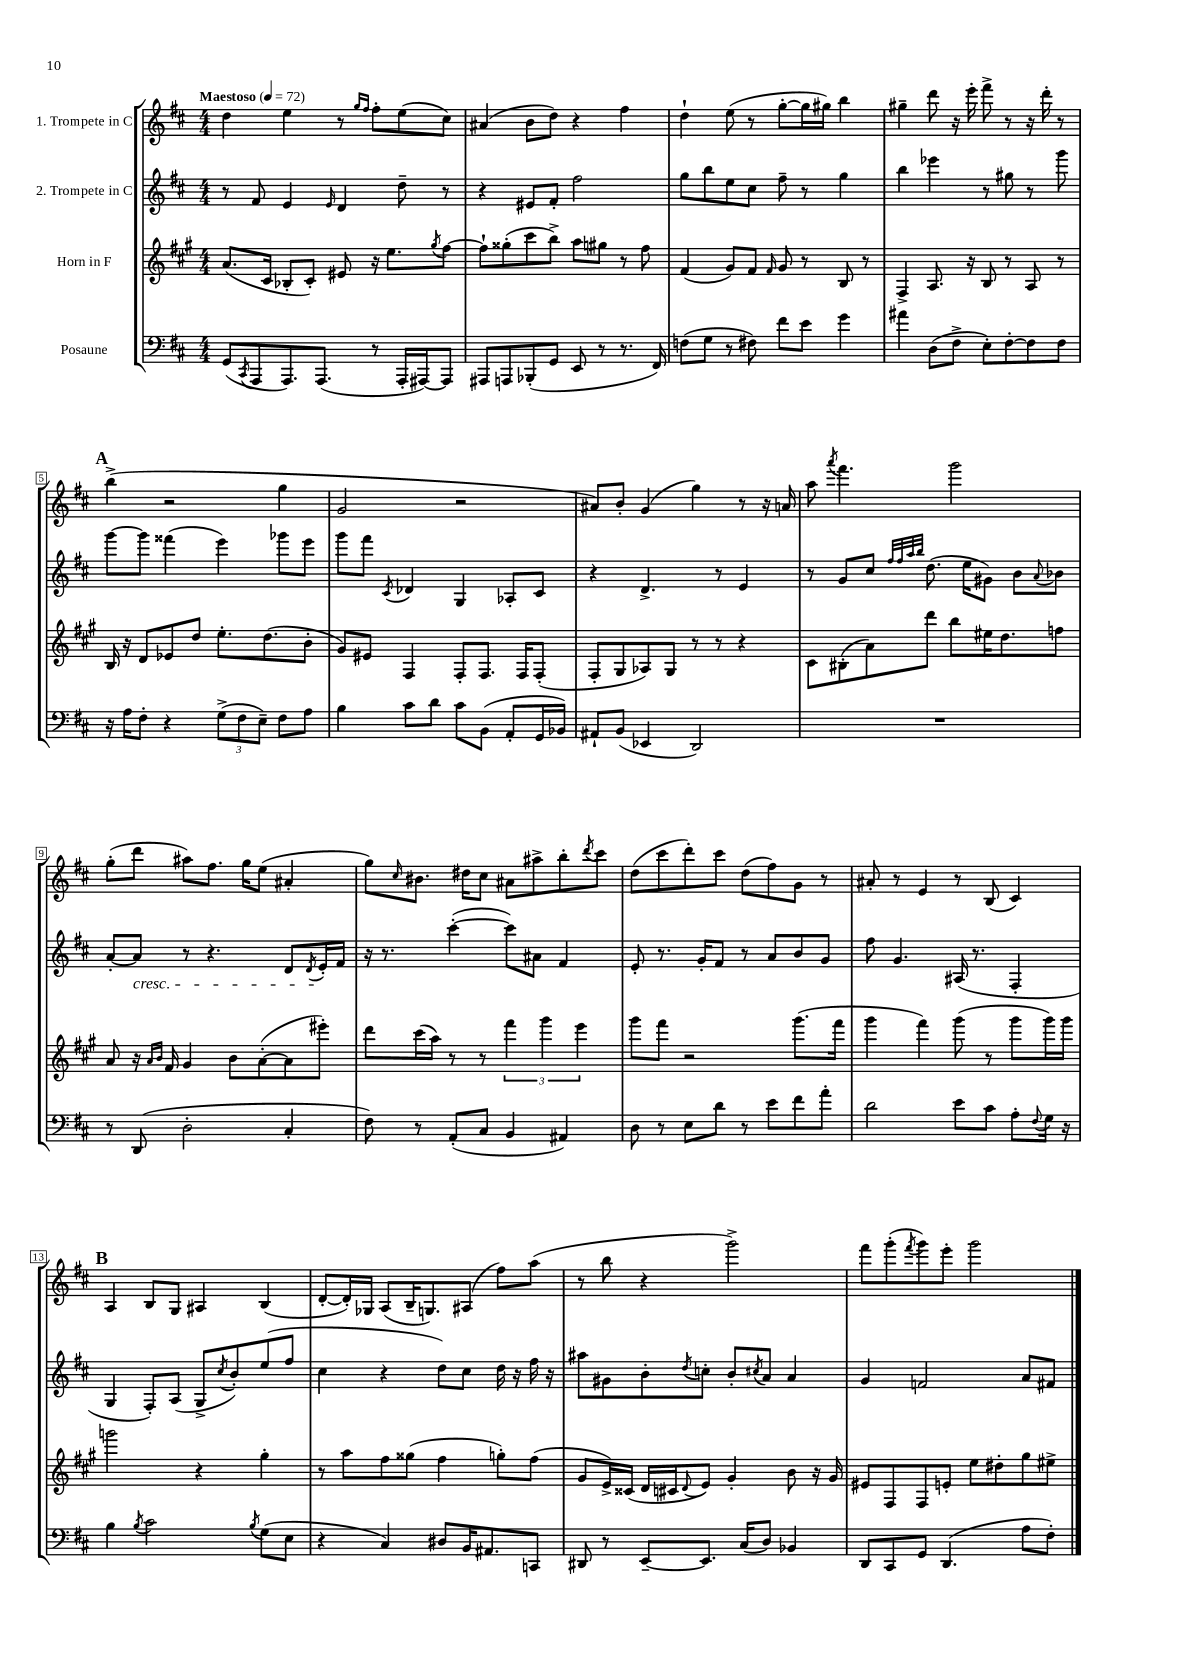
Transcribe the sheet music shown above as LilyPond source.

<<
\new StaffGroup <<
\new Staff = "s0" \with { instrumentName = "1. Trompete in C" } {
    \clef treble \key d \major \numericTimeSignature \time 4/4 \tempo "Maestoso" 4 = 72
    d''4 e''4 r8 \grace { g''16 fis''16 } fis''8-. e''8( cis''8) |
    ais'4( b'8 d''8) r4 fis''4 |
    d''4-! e''8( r8 g''8~-. g''16 gis''16) b''4 |
    gis''4-- d'''8 r16 e'''16-. fis'''8-> r8 r16 d'''16-. r8 |
    \mark \markup { \bold "A" } b''4->( r2 g''4 |
    g'2 r2 |
    ais'8) b'8-. g'4( g''4) r8 r16 a'16 |
    a''8 \acciaccatura { a'''8 } fis'''4. g'''2 |
    g''8-.( d'''8 ais''8) fis''8. g''16 e''8( ais'4-. |
    g''8) \grace { cis''16 } bis'8. dis''16 cis''8 ais'8 ais''8-> b''8-. \acciaccatura { d'''8 } cis'''8 |
    d''8( cis'''8 d'''8-.) cis'''8 d''8( fis''8) g'8 r8 |
    ais'8-. r8 e'4 r8 b8( cis'4) |
    \mark \markup { \bold "B" } a4 b8 g8 ais4 b4( |
    d'8~-. d'16-.) ges16 a8( b16-- g8.) ais8( fis''8) a''8( |
    r8 b''8 r4 g'''2->) |
    fis'''8 g'''8-.( \acciaccatura { fis'''8 } g'''8) e'''8-. g'''2 \bar "|." |
}
\new Staff = "s1" \with { instrumentName = "2. Trompete in C" } {
    \clef treble \key d \major \numericTimeSignature \time 4/4
    r8 fis'8 e'4 \grace { e'16 } d'4 d''8-- r8 |
    r4 eis'8 fis'8-. fis''2 |
    g''8 b''8 e''8 cis''8 fis''8-- r8 g''4 |
    b''4 ees'''4 r8 gis''8 r8 g'''8 |
    \mark \markup { \bold "A" } g'''8~ g'''8 fisis'''4( e'''4) ges'''8 e'''8 |
    g'''8 fis'''8 \acciaccatura { cis'8 } des'4 g4 aes8-. cis'8 |
    r4 d'4.-> r8 e'4 |
    r8 g'8 cis''8 \grace { fis''32 fis''32 a''32 b''32 } d''8.( e''16 gis'8) b'8 \appoggiatura { a'8 } bes'8 |
    a'8~-. a'8\cresc r8 r4. d'8 \acciaccatura { d'8 } e'16-.\! fis'16 |
    r16 r8. cis'''4~-.( cis'''8) ais'8 fis'4 |
    e'8-. r8. g'16-. fis'8 r8 a'8 b'8 g'8 |
    fis''8 g'4. ais16( r8. fis4-. |
    \mark \markup { \bold "B" } g4 fis8-.) a8( g8-> \acciaccatura { cis''8 } b'8-.) e''8( fis''8 |
    cis''4 r4 d''8) cis''8 d''16 r16 fis''16 r16 |
    ais''8 gis'8 b'8-. \acciaccatura { d''8 } c''8-. b'8-. \acciaccatura { cis''8 } a'8 a'4 |
    g'4 f'2 a'8 fis'8 \bar "|." |
}
\new Staff = "s2" \with { instrumentName = "Horn in F" } {
    \clef treble \key a \major \numericTimeSignature \time 4/4
    a'8.( cis'16 bes8-. cis'8-.) eis'8 r16 e''8. \acciaccatura { gis''8 } fis''8~ |
    fis''8-! gisis''8-.( cis'''8 b''8->) a''8 gis''8 r8 fis''8 |
    fis'4( gis'8) fis'8 \grace { fis'16 } gis'8 r8 b8 r8 |
    fis4-> a8. r16 b8 r8 a8 r8 |
    \mark \markup { \bold "A" } b16 r16 d'8 ees'8 d''8 e''8.-. d''8.( b'8-. |
    gis'8) eis'8 fis4 fis8-. fis8. fis16 fis8-.( |
    fis8-. gis8 aes8) gis8 r8 r8 r4 |
    cis'8 bis8-.( a'8) d'''8 b''8 eis''16 d''8. f''8 |
    a'8 r16 \grace { a'16 b'16 } fis'16 gis'4 b'8 a'8~-.( a'8 eis'''8-.) |
    d'''8 cis'''16( a''16) r8 r8 \tuplet 3/2 { fis'''4 gis'''4 e'''4 } |
    gis'''8 fis'''8 r2 gis'''8.( fis'''16 |
    gis'''4 fis'''4) gis'''8( r8 gis'''8 gis'''16) gis'''16 |
    \mark \markup { \bold "B" } g'''2 r4 gis''4-. |
    r8 a''8 fis''8 gisis''8( fis''4 g''8-.) fis''8( |
    gis'8 e'16->) cisis'16( d'16 cis'16 \appoggiatura { d'8 } e'8) gis'4-. b'8 r16 gis'16 |
    eis'8 fis8 fis8 e'8-. e''8 dis''8-. gis''8 eis''8-> \bar "|." |
}
\new Staff = "s3" \with { instrumentName = "Posaune" } {
    \clef bass \key d \major \numericTimeSignature \time 4/4
    g,8( \acciaccatura { cis,8 } a,,8 a,,8.) a,,8.( r8 a,,16-. ais,,16~) ais,,8 |
    ais,,8 a,,8 bes,,8-.( g,8 e,8 r8 r8. fis,16) |
    f8( g8 r8 fis8) fis'8 e'8 g'4 |
    ais'4 d8( fis8-> e8-.) fis8~-. fis8 fis8 |
    \mark \markup { \bold "A" } r16 a16 fis8-. r4 \tuplet 3/2 { g8->( fis8 e8--) } fis8 a8 |
    b4 cis'8 d'8 cis'8 b,8( a,8-. g,16 bes,16) |
    ais,8-! b,8( ees,4 d,2) |
    R1 |
    r8 d,8( d2-. cis4-. |
    fis8) r8 a,8-.( cis8 b,4 ais,4) |
    d8 r8 e8 d'8 r8 e'8 fis'8 a'8-. |
    d'2 e'8 cis'8 a8-. \appoggiatura { fis8 } g16 r16 |
    \mark \markup { \bold "B" } b4 \acciaccatura { b8 } cis'2 \acciaccatura { b8 } g8( e8 |
    r4 cis4) dis8 b,16 ais,8. c,8 |
    dis,8 r8 e,8~-- e,8. cis16( d8) bes,4 |
    d,8 cis,8 g,8 d,4.( a8 fis8-.) \bar "|." |
}
>>
>>
\layout { \context { \Score \override BarNumber.stencil = #(make-stencil-boxer 0.1 0.3 ly:text-interface::print) } }
